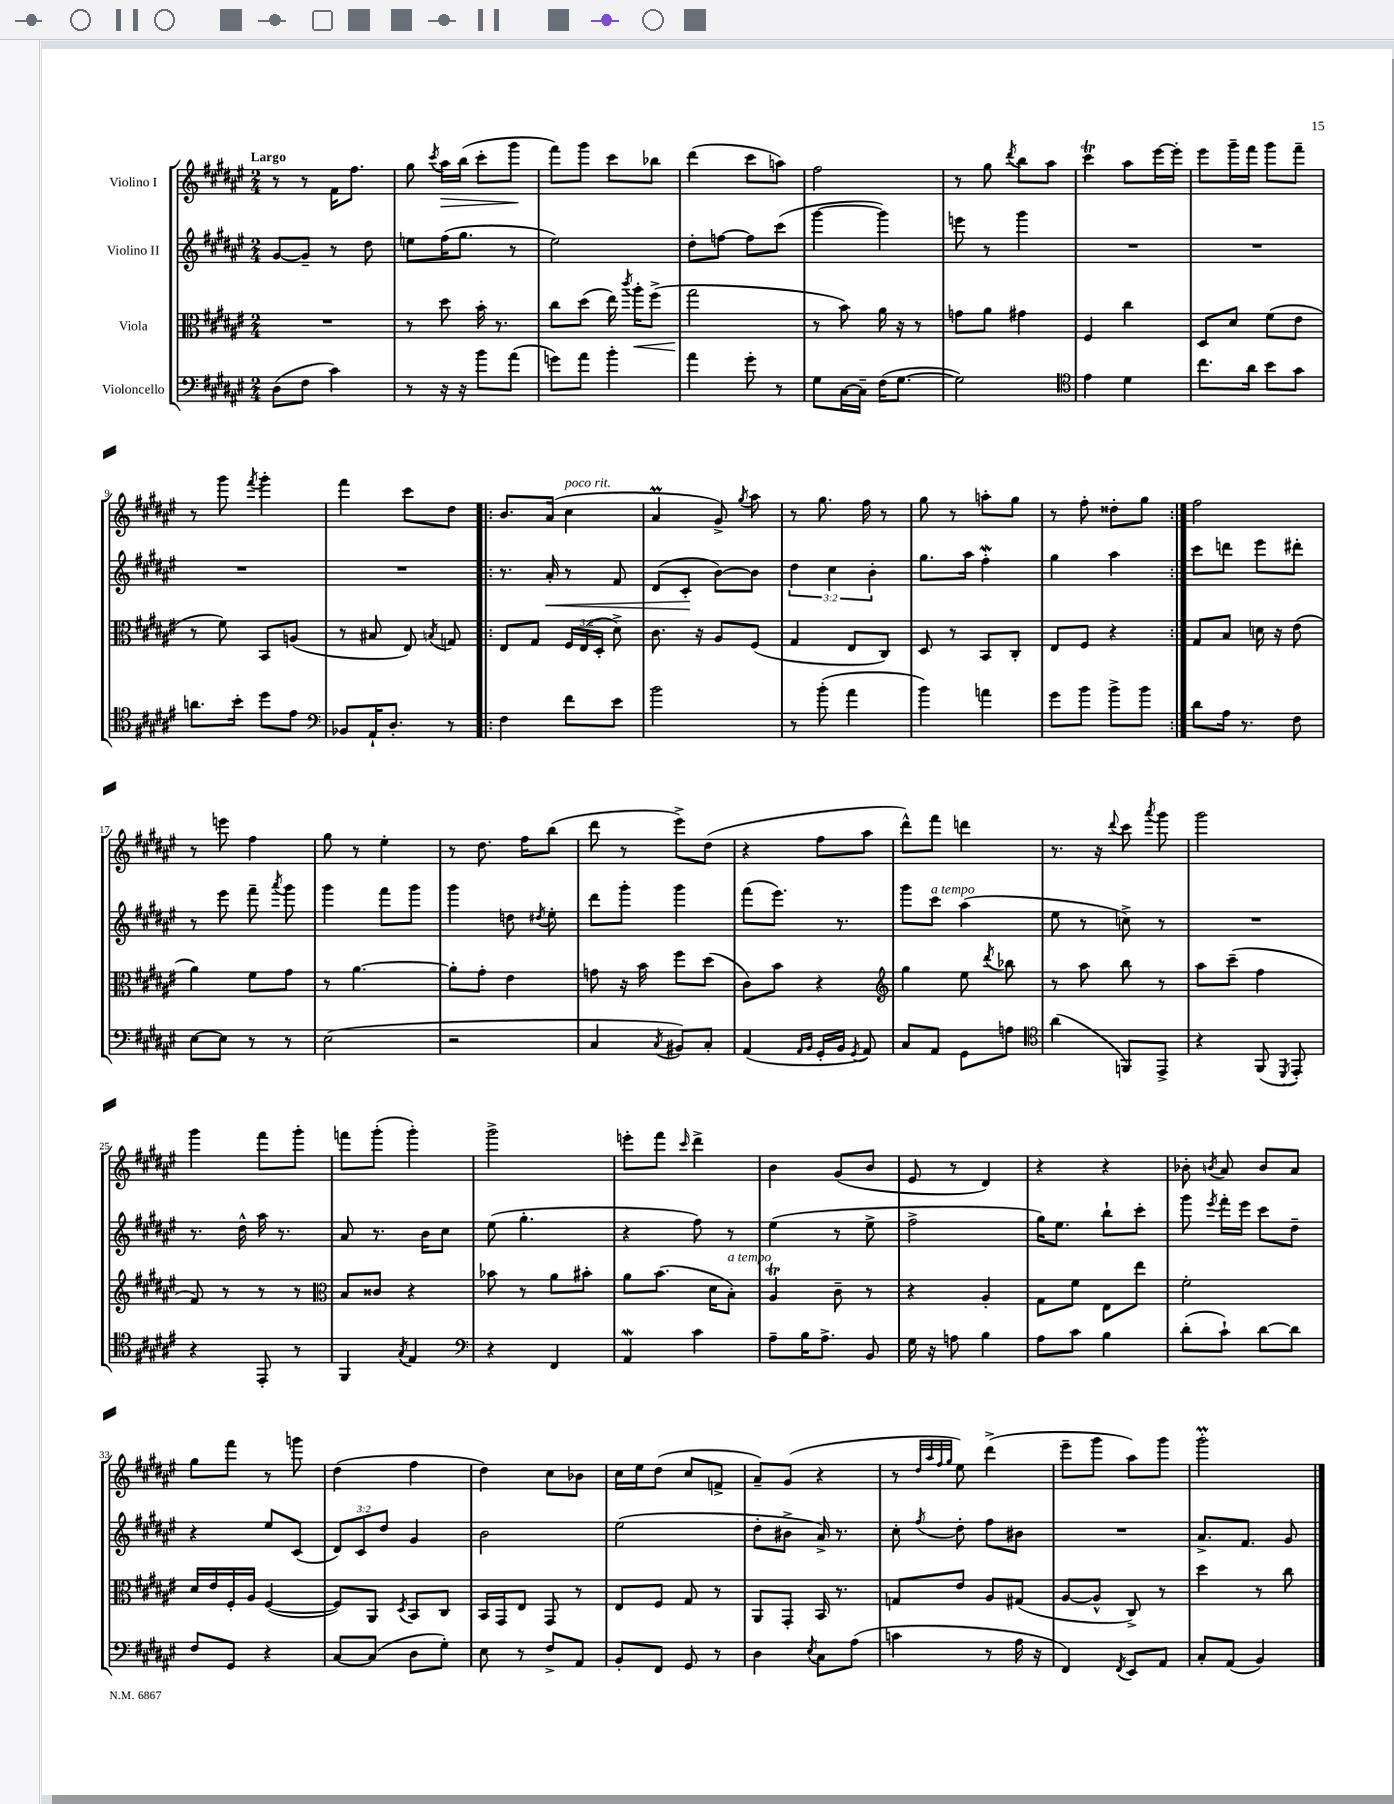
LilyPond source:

<<
\new StaffGroup <<
\new Staff = "s0" \with { instrumentName = "Violino I" } {
    \clef treble \key fis \major \numericTimeSignature \time 2/4 \tempo "Largo"
    \autoBeamOff r8 r8 fis'16[ fis''8.] |
    gis''8 \acciaccatura { cis'''8 } ais''16[\> b''16]( cis'''8[-. gis'''8]\! |
    fis'''8[) gis'''8] cis'''8[ bes''8] |
    dis'''4( cis'''8[ a''8]) |
    fis''2 |
    r8 gis''8 \acciaccatura { dis'''8 } b''8[ ais''8] |
    cis'''4\trill ais''8[ eis'''16~ eis'''16]-. |
    eis'''8[ gis'''16-- fis'''16] gis'''8[ fis'''8]-- |
    r8 gis'''8 \acciaccatura { fis'''8 } gis'''4-. |
    fis'''4 cis'''8[ dis''8] |
    \repeat volta 2 { b'8.[ ais'16]( cis''4^\markup { \italic "poco rit." } |
    ais'4\prall gis'8->) \acciaccatura { gis''8 } ais''8 |
    r8 gis''8. fis''16 r8 |
    gis''8 r8 a''8[-. gis''8] |
    r8 fis''8-. disis''8[-. gis''8] | }
    fis''2 |
    r8 e'''8 fis''4 |
    gis''8 r8 eis''4-. |
    r8 dis''8. fis''16[ b''8]( |
    dis'''8 r8 eis'''8[->) dis''8]( |
    r4 fis''8[ ais''8] |
    dis'''8[-^) fis'''8] d'''4 |
    r8. r16 \appoggiatura { dis'''8 } cis'''8 \acciaccatura { ais'''8 } gis'''8 |
    gis'''2 |
    gis'''4 fis'''8[ gis'''8]-. |
    f'''8[ gis'''8]-.( gis'''4-.) |
    gis'''2-> |
    e'''8[-. fis'''8] \grace { cis'''16 } dis'''4-> |
    b'4 gis'8[( b'8] |
    eis'8 r8 dis'4) |
    r4 r4 |
    bes'8-. \acciaccatura { b'8 } ais'8 b'8[ ais'8] |
    gis''8[ fis'''8] r8 g'''8 |
    dis''4( fis''4 |
    dis''4) cis''8[ bes'8] |
    cis''16[ eis''16 dis''8]( cis''8[ f'8]-> |
    ais'8[--) gis'8]( r4 |
    r8 \grace { dis''32[ ais''32 fis''32 gis''32] } eis''8) dis'''4->( |
    eis'''8[-- gis'''8] ais''8[) gis'''8] |
    gis'''2-.\prall \bar "|." |
}
\new Staff = "s1" \with { instrumentName = "Violino II" } {
    \clef treble \key fis \major \numericTimeSignature \time 2/4 \override Staff.TupletNumber.text = #tuplet-number::calc-fraction-text
    \autoBeamOff gis'8[~ gis'8]-- r8 dis''8 |
    e''8[ fis''16( gis''8.] r8 |
    eis''2) |
    dis''8[-. f''8]~ f''8[ cis'''8]( |
    gis'''4~ gis'''4) |
    e'''8 r8 gis'''4 |
    R2 |
    R2 |
    R2 |
    R2 |
    \repeat volta 2 { r8. ais'16-.\< r8 fis'8 |
    dis'8[( cis'8]-.\! b'8[~) b'8] |
    \tuplet 3/2 { dis''4 cis''4 b'4-. } |
    gis''8.[ ais''16] fis''4-.\mordent |
    gis''4 ais''4 | }
    cis'''8[ d'''8] eis'''8[ dis'''8]-. |
    r8 eis'''8 fis'''8-- \acciaccatura { ais'''8 } gis'''8 |
    gis'''4 fis'''8[ gis'''8] |
    gis'''4 d''8 \acciaccatura { dis''8 } eis''8-. |
    dis'''8[ gis'''8]-. gis'''4 |
    fis'''8[( eis'''8.]) r8. |
    gis'''8[ cis'''8]^\markup { \italic "a tempo" } ais''4( |
    eis''8 r8 c''8->) r8 |
    R2 |
    r8. dis''16-^ ais''16 r8. |
    ais'8 r8. b'16[ cis''8] |
    eis''8( gis''4.-. |
    r4 fis''8) r8 |
    eis''4( r8 eis''8-> |
    fis''2-> |
    gis''16[) eis''8.] b''8[-! cis'''8]-. |
    gis'''8 \acciaccatura { eis'''8 } fis'''16[-. eis'''16] cis'''8[ dis''8]-- |
    r4 eis''8[ cis'8]( |
    \tuplet 3/2 { dis'8[) cis'8 dis''8] } gis'4 |
    b'2 |
    eis''2( |
    dis''8[-. bis'8]-> ais'16->) r8. |
    cis''8-. \acciaccatura { fis''8 } dis''8-. fis''8[ bis'8] |
    R2 |
    ais'8.[-> fis'8.] gis'8 \bar "|." |
}
\new Staff = "s2" \with { instrumentName = "Viola" } {
    \clef alto \key fis \major \numericTimeSignature \time 2/4 \override Staff.TupletNumber.text = #tuplet-number::calc-fraction-text
    \autoBeamOff R2 |
    r8 dis''8 b'16-. r8. |
    cis''8[ dis''8]( eis''16) \acciaccatura { cis'''8 } ais''16[-.\< fis''8]->( |
    gis''2\! |
    r8 b'8) ais'16 r16 r8 |
    g'8[ ais'8] gis'4 |
    fis4 cis''4 |
    dis8[ dis'8] fis'8[( eis'8] |
    r8 fis'8) b,8[ a8]( |
    r8 bis8 eis8) \acciaccatura { b8 } g8 |
    \repeat volta 2 { eis8[ gis8] \tuplet 3/2 { fis16[ eis16( dis16]-. } dis'8->) |
    cis'8. r16 ais8[ fis8]( |
    gis4 eis8[ cis8]) |
    dis8 r8 b,8[ cis8]-. |
    eis8[ fis8] r4 | }
    gis8[ b8] d'16 r16 eis'8( |
    ais'4) fis'8[ gis'8] |
    r8 ais'4.~ |
    ais'8[-. gis'8]-. eis'4 |
    g'8 r16 b'16 fis''8[ dis''8]( |
    cis'8[) b'8] r4 |
    \clef treble gis''4 eis''8 \acciaccatura { dis'''8 } bes''8 |
    r8 ais''8 b''8 r8 |
    ais''8[ cis'''8]--( fis''4 |
    fis'8) r8 r8 r8 |
    \clef alto b8[ cisis'8] r4 |
    bes'8 r8 ais'8[ bis'8]-. |
    ais'8[ b'8.]( dis'16[ b8]-.^\markup { \italic "a tempo" }) |
    ais4\trill cis'8-- r8 |
    r4 ais4-. |
    gis8[ fis'8] eis8[ eis''8] |
    fis'2-. |
    dis'16[ eis'16 fis16-. ais16] fis4~( |
    fis8[) ais,8] \acciaccatura { dis8 } b,8[ cis8] |
    b,16[ gis,16 eis8] gis,8 r8 |
    eis8[ fis8] gis8 r8 |
    ais,8[ gis,8]-. b,16 r8. |
    g8[ eis'8] ais8[ gis8]( |
    ais8[~ ais8]-^ cis8->) r8 |
    dis''4 r8 cis''8 \bar "|." |
}
\new Staff = "s3" \with { instrumentName = "Violoncello" } {
    \clef bass \key fis \major \numericTimeSignature \time 2/4
    \autoBeamOff dis8[( fis8] cis'4) |
    r8 r16 r16 b'8[ ais'8]( |
    g'8[) ais'8] b'4-. |
    ais'4 gis'8-. r8 |
    gis8[ cis16~ cis16]-- fis16[( gis8.]~ |
    gis2) |
    \clef tenor eis'4 dis'4 |
    cis''8.[ ais'16] b'8[ gis'8] |
    a'8.[ b'16]-. dis''8[ eis'8] |
    \clef bass bes,8[ ais,16-! dis8.]-. r8 |
    \repeat volta 2 { fis4 fis'8[ eis'8] |
    b'2 |
    r8 b'8-.( ais'4 |
    b'4) a'4 |
    gis'8[ b'8] b'8[-> b'8] | }
    dis'8[ ais16] r8. fis8 |
    eis8[~ eis8] r8 r8 |
    eis2( |
    r2 |
    cis4 \acciaccatura { cis8 } bis,8[) cis8]-. |
    ais,4( \grace { ais,16[ b,16] } gis,16[-. b,16] \acciaccatura { gis,8 } ais,8) |
    cis8[ ais,8] gis,8[ a8] |
    \clef tenor ais'4( f,8[) eis,8]-> |
    r4 fis,8( \acciaccatura { dis,8 } eis,8-.) |
    r4 eis,8-. r8 |
    fis,4 \acciaccatura { gis8 } eis4 |
    \clef bass r4 fis,4 |
    ais,4\mordent cis'4 |
    ais8[-- b16 ais8.]-> b,8 |
    gis16 r16 a8 b4 |
    ais8[ cis'8] b4 |
    dis'8[-.( cis'8]-!) dis'8[~ dis'8] |
    fis8[ gis,8] r4 |
    cis8[~ cis8]( dis8[ gis8]-.) |
    eis8 r8 fis8[-> ais,8] |
    b,8[-. fis,8] gis,8 r8 |
    dis4 \acciaccatura { eis8 } cis8[ ais8]( |
    c'4 r8 ais16 r16 |
    fis,4) \acciaccatura { fis,8 } eis,8[ ais,8] |
    cis8[-. ais,8]( b,4) \bar "|." |
}
>>
>>
